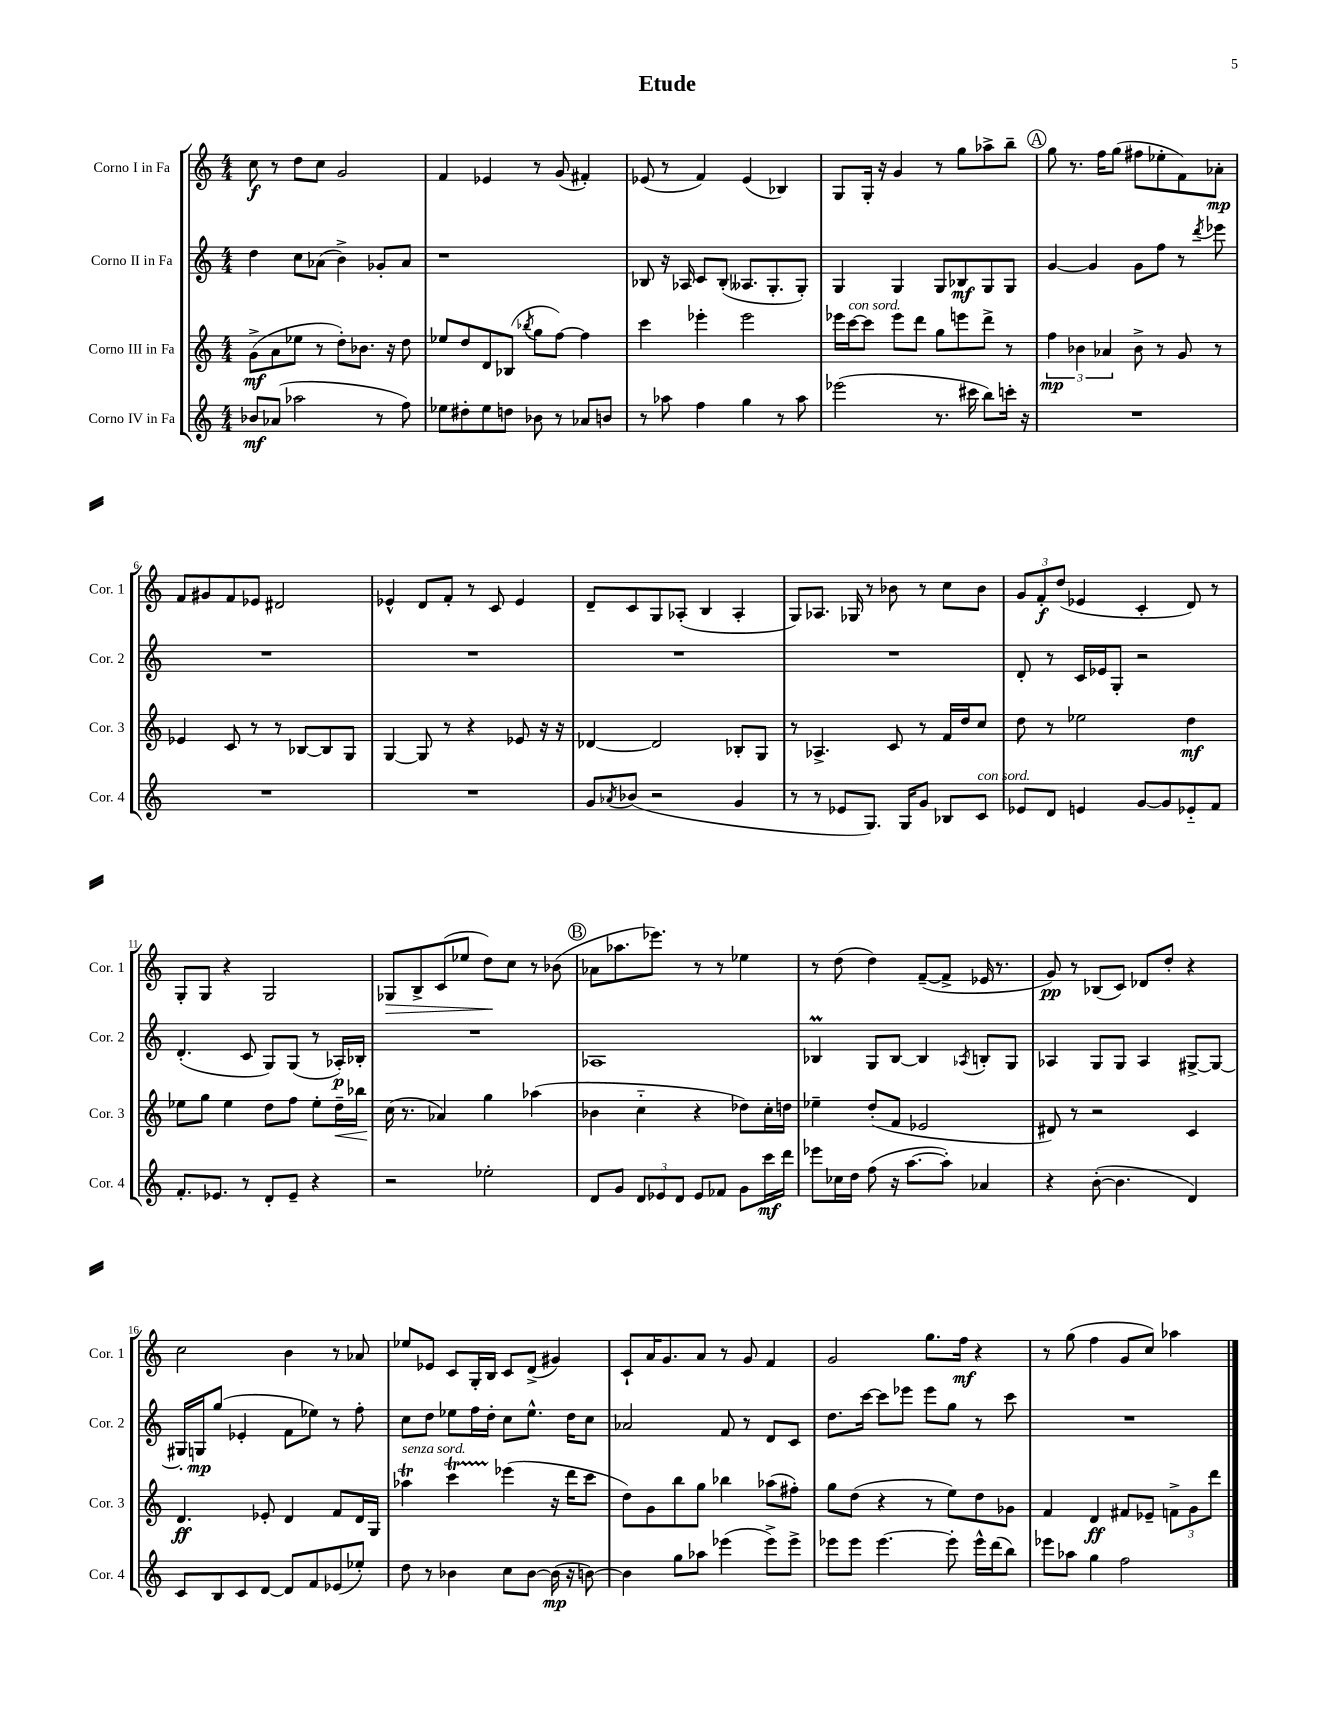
\header { title = "Etude" }
<<
\new StaffGroup <<
\new Staff = "s0" \with { instrumentName = "Corno I in Fa" shortInstrumentName = "Cor. 1" } {
    \clef treble \key c \major \numericTimeSignature \time 4/4
    c''8\f r8 d''8 c''8 g'2 |
    f'4 ees'4 r8 g'8( fis'4-.) |
    ees'8( r8 f'4) ees'4( bes4) |
    g8 g16-. r16 g'4 r8 g''8 aes''8-> b''8-- |
    \mark \markup { \circle "A" } g''8 r8. f''16 g''8( fis''8 ees''8-. f'8) aes'8-.\mp |
    f'8 gis'8 f'8 ees'8 dis'2 |
    ees'4-^ d'8 f'8-. r8 c'8 ees'4 |
    d'8-- c'8 g8 aes8-.( b4 aes4-. |
    g8) aes8. ges16 r8 bes'8 r8 c''8 bes'8 |
    \tuplet 3/2 { g'8 f'8-.\f d''8( } ees'4 c'4-. d'8) r8 |
    g8-. g8 r4 g2 |
    ges8\> b8-> c'8( ees''8 d''8\!) c''8 r8 bes'8( |
    \mark \markup { \circle "B" } aes'8 aes''8. ees'''8.) r8 r8 ees''4 |
    r8 d''8( d''4) f'8~--( f'8-> ees'16 r8. |
    g'8\pp) r8 bes8( c'8) des'8 d''8-. r4 |
    c''2 b'4 r8 aes'8 |
    ees''8 ees'8 c'8 g16-. b16 c'8 d'8->( gis'4) |
    c'8-! a'16 g'8. a'8 r8 g'8 f'4 |
    g'2 g''8. f''16\mf r4 |
    r8 g''8( f''4 g'8 c''8) aes''4 \bar "|." |
}
\new Staff = "s1" \with { instrumentName = "Corno II in Fa" shortInstrumentName = "Cor. 2" } {
    \clef treble \key c \major \numericTimeSignature \time 4/4
    d''4 c''8 aes'8( b'4->) ges'8-. aes'8 |
    r1 |
    bes8 r16 aes16 c'8 bes8-.( aeses8. g8.-. g8-.) |
    g4 g4 g8 bes8\mf g8 g8 |
    \mark \markup { \circle "A" } g'4~ g'4 g'8 f''8 r8 \acciaccatura { d'''8 } ees'''8 |
    R1 |
    R1 |
    R1 |
    R1 |
    d'8-. r8 c'16 ees'16 g8-. r2 |
    d'4.-.( c'8 g8) g8( r8 aes16-.\p) bes16-. |
    R1 |
    \mark \markup { \circle "B" } aes1 |
    bes4\prall g8 bes8~ bes4 \acciaccatura { aes8 } b8-. g8 |
    aes4 g8 g8 aes4 gis8~-> gis8~ |
    gis16-. g16\mp g''8( ees'4-. f'8 ees''8) r8 f''8-. |
    c''8 d''8 ees''8 f''16 d''16-. c''8 ees''8.-^ d''16 c''8 |
    aes'2 f'8 r8 d'8 c'8 |
    d''8. c'''16~ c'''8 ees'''8 ees'''8 g''8 r8 c'''8 |
    R1 \bar "|." |
}
\new Staff = "s2" \with { instrumentName = "Corno III in Fa" shortInstrumentName = "Cor. 3" } {
    \clef treble \key c \major \numericTimeSignature \time 4/4
    g'8->\mf( a'8 ees''8 r8 d''8-.) bes'8. r16 d''8 |
    ees''8 d''8 d'8 bes8( \acciaccatura { bes''8 } g''8 f''8~) f''4 |
    c'''4 ees'''4-. ees'''2 |
    ees'''16 c'''16~^\markup { \italic "con sord." } c'''8 ees'''8 d'''8 g''8 e'''8 d'''8-> r8 |
    \mark \markup { \circle "A" } \tuplet 3/2 { f''4\mp bes'4 aes'4 } bes'8-> r8 g'8 r8 |
    ees'4 c'8 r8 r8 bes8~ bes8 g8 |
    g4~ g8 r8 r4 ees'8 r16 r16 |
    des'4~ des'2 bes8-. g8 |
    r8 aes4.-> c'8 r8 f'16 d''16 c''8 |
    d''8 r8 ees''2 d''4\mf |
    ees''8 g''8 ees''4 d''8 f''8 ees''8-. d''16--\< bes''16 |
    c''16\!( r8. aes'4) g''4 aes''4( |
    \mark \markup { \circle "B" } bes'4 c''4-_ r4 des''8) c''16-. d''16 |
    ees''4-- d''8-.( f'8 ees'2 |
    dis'8) r8 r2 c'4 |
    d'4.\ff ees'8-. d'4 f'8 d'16 g16 |
    aes''4\trill^\markup { \italic "senza sord." } c'''4\startTrillSpan ees'''4\stopTrillSpan( r16 d'''16 c'''8 |
    d''8) g'8 b''8 g''8 bes''4 aes''8( fis''8-.) |
    g''8 d''8( r4 r8 e''8) d''8 ges'8 |
    f'4 d'4\ff fis'8 ees'8-- \tuplet 3/2 { f'8-> g'8 d'''8 } \bar "|." |
}
\new Staff = "s3" \with { instrumentName = "Corno IV in Fa" shortInstrumentName = "Cor. 4" } {
    \clef treble \key c \major \numericTimeSignature \time 4/4
    bes'8\mf aes'8( aes''2 r8 f''8) |
    ees''8 dis''8-. ees''8 d''8 bes'8 r8 aes'8 b'8 |
    r8 aes''8 f''4 g''4 r8 aes''8 |
    ees'''2( r8. cis'''16 b''8) c'''16-. r16 |
    \mark \markup { \circle "A" } R1 |
    R1 |
    R1 |
    g'8 \acciaccatura { aes'8 } bes'8( r2 g'4 |
    r8 r8 ees'8 g8.) g16 g'8 bes8 c'8^\markup { \italic "con sord." } |
    ees'8 d'8 e'4 g'8~ g'8 ees'8-_ f'8 |
    f'8.-. ees'8. r8 d'8-. ees'8-- r4 |
    r2 ees''2-. |
    \mark \markup { \circle "B" } d'8 g'8 \tuplet 3/2 { d'8 ees'8 d'8 } ees'8 fes'8 g'8 c'''16\mf d'''16 |
    ees'''8 ces''16 d''16 f''8( r16 a''8.~ a''8-.) aes'4 |
    r4 b'8~-.( b'4. d'4) |
    c'8 b8 c'8 d'8~ d'8 f'8 ees'8( ees''8-.) |
    d''8 r8 bes'4 c''8 bes'8~ bes'16\mp( r16 b'8~) |
    b'4 g''8 aes''8 ees'''4( ees'''8->) ees'''8-> |
    ees'''8 ees'''8 ees'''4.~ ees'''8-. ees'''16-^ d'''16( b''8) |
    ees'''8 aes''8 g''4 f''2 \bar "|." |
}
>>
>>
